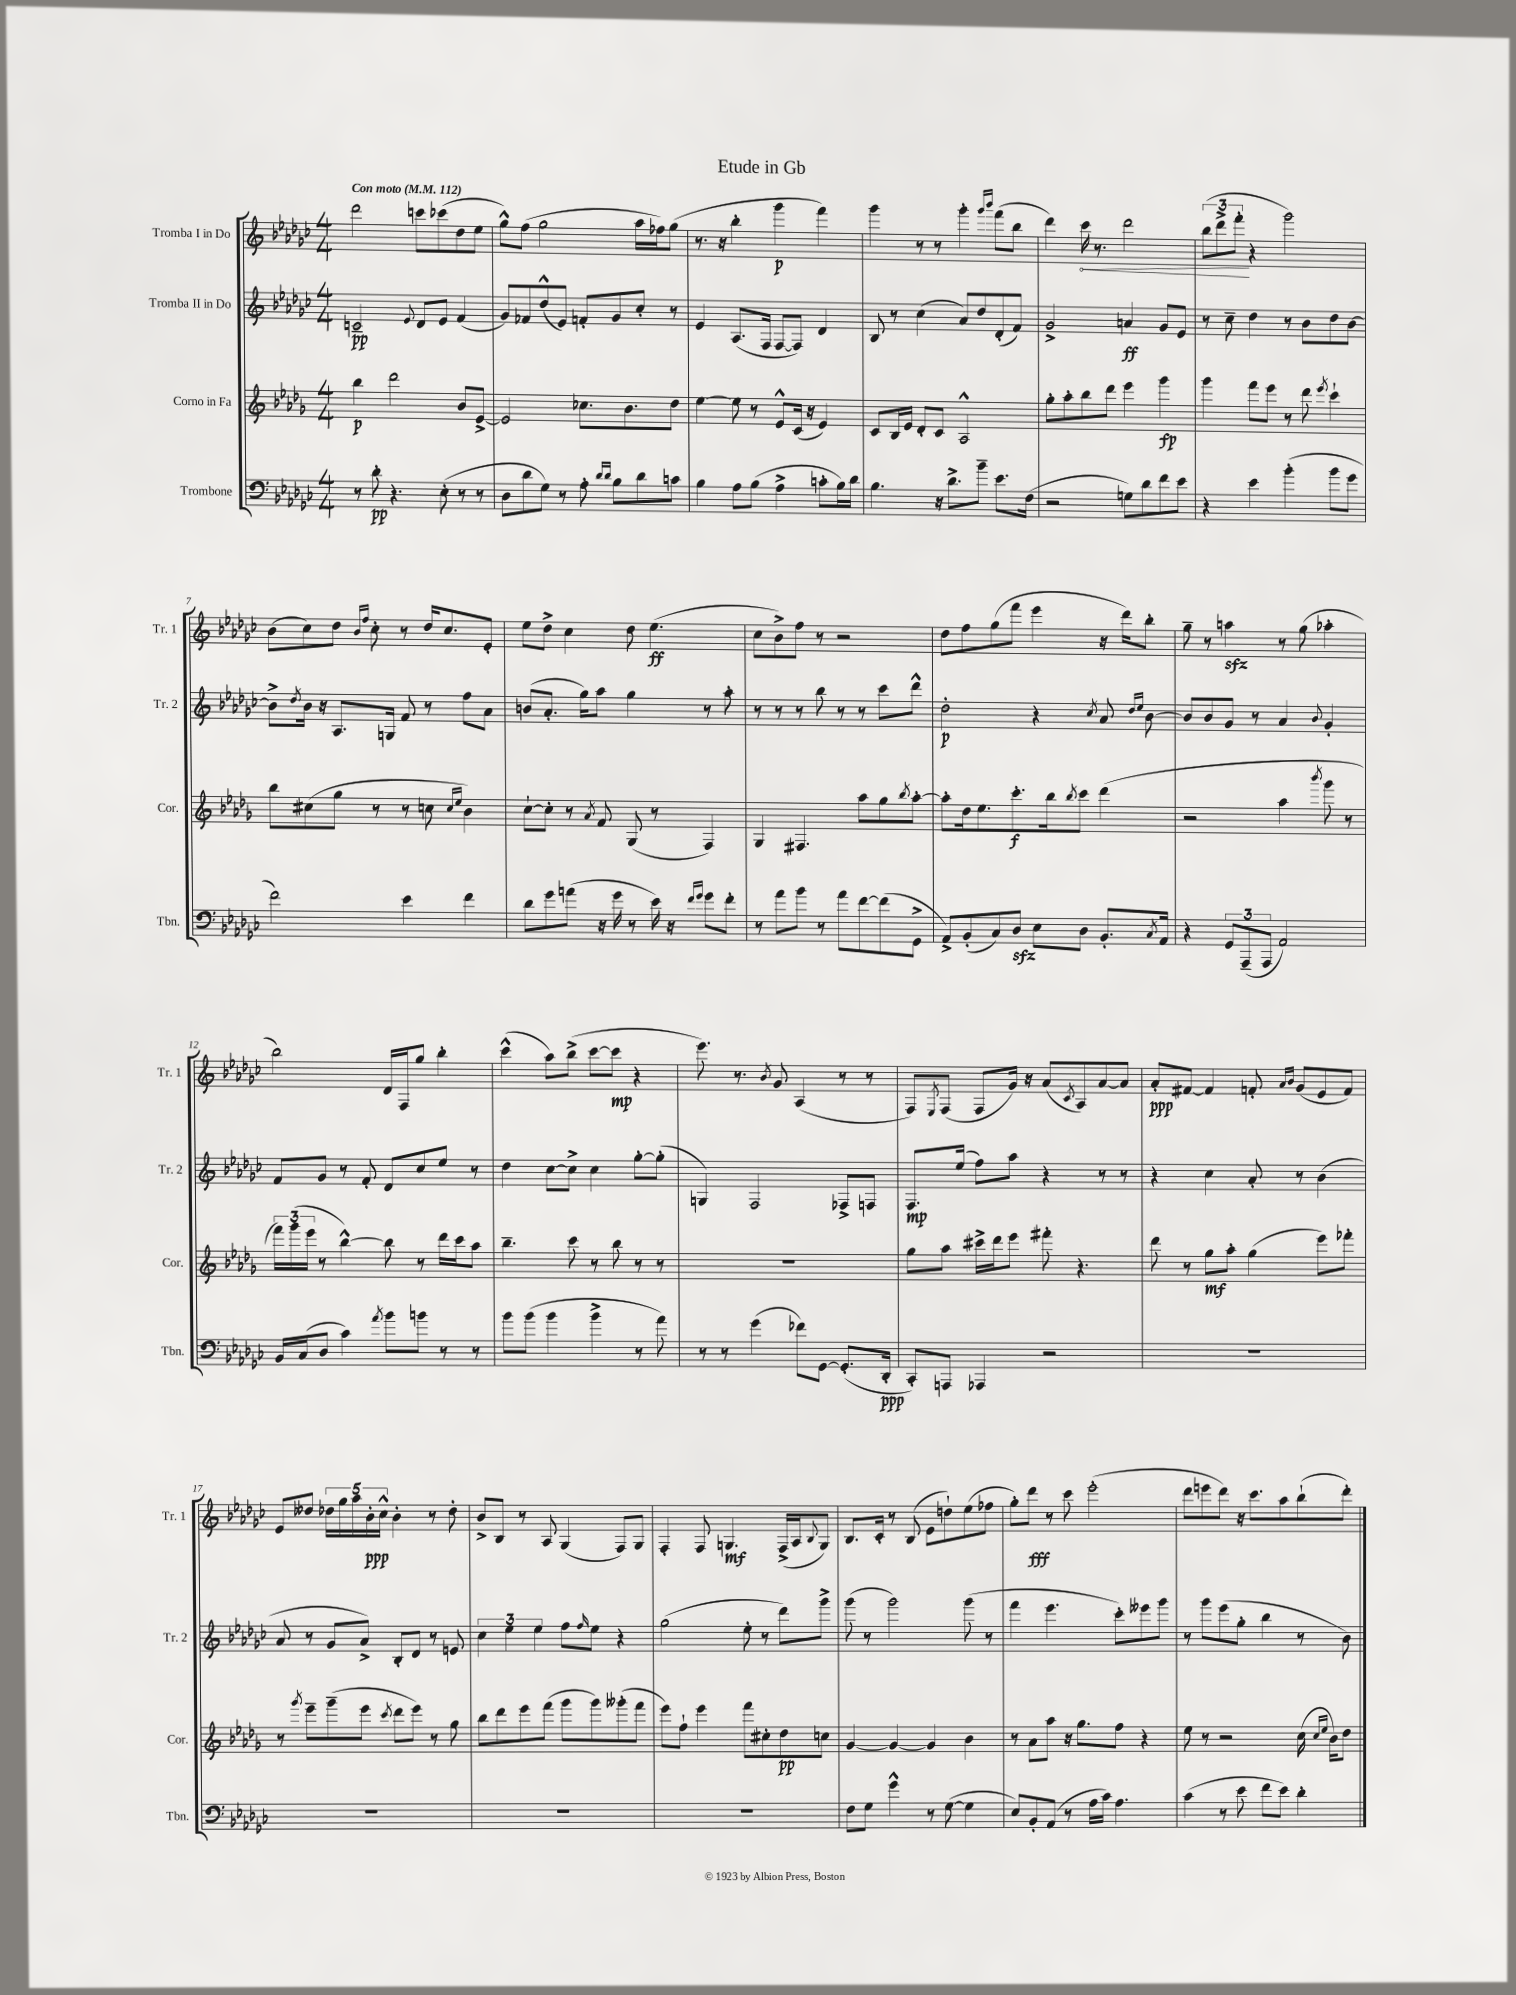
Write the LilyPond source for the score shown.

\header { title = "Etude in Gb" }
<<
\new StaffGroup <<
\new Staff = "s0" \with { instrumentName = "Tromba I in Do" shortInstrumentName = "Tr. 1" } {
    \clef treble \key ges \major \numericTimeSignature \time 4/4 \tempo "Con moto" 4 = 112
    des'''2 c'''8 ces'''8( des''8 ees''8 |
    ges''8-^) f''8( ges''2 aes''16 fes''16) ges''8( |
    r8. r16 bes''4-. ges'''4\p f'''4) |
    ges'''4 r8 r8 ges'''4-. \grace { ges'''16 bes'''16 } f'''8( bes''8 |
    des'''4) \once \override Hairpin.circled-tip = ##t ces'''16\< r8. des'''2 |
    \tuplet 3/2 { bes''8( des'''8-> f'''8-.\! } r4 ges'''2) |
    bes'8( ces''8) des''8 \grace { bes'16 f''16 } ces''8-. r8 des''16 ces''8. ees'8-. |
    ees''8 des''8-> ces''4 des''8 ees''4.\ff( |
    ces''8 bes'8->) f''8 r8 r2 |
    des''8 f''8 ges''8( f'''8 ees'''4 r16 des'''16) bes''8-. |
    ges''8-- r8 a''4\sfz r8 ges''8( aes''4-. |
    bes''2) des'16 f16 ges''8 bes''4-. |
    ces'''4-^( aes''8) bes''8->( ces'''8~ ces'''8\mp r4 |
    ees'''8.) r8. \acciaccatura { bes'8 } ges'8 aes4( r8 r8 |
    f8) \acciaccatura { ees8 } f8( f8 ges'16) r16 aes'8( \acciaccatura { ces'8 } aes8) aes'8~ aes'8 |
    aes'8-.\ppp fis'8~ fis'4 f'8-. \grace { aes'16 bes'16 } ges'8( ees'8 f'8) |
    ees'8 deses''8 \tuplet 5/4 { des''16 ges''16 aes''16 bes'16-.\ppp ces''16-^ } bes'4-. r8 des''8-. |
    bes'8-> bes8 r8 aes8 ges4( f8) ges8 |
    f4-. f8 g4.\mf f16->( aes16 \appoggiatura { bes8 } g8) |
    bes8. ces'16-. r8 bes8( ees'8 d''8-!) ees''8( fes''8 |
    ges''8-.) des'''8\fff r8 ces'''8 ees'''2-.( |
    des'''8 e'''8 des'''8) r16 ces'''8. aes''8 bes''8-!( des'''8-.) \bar "|." |
}
\new Staff = "s1" \with { instrumentName = "Tromba II in Do" shortInstrumentName = "Tr. 2" } {
    \clef treble \key ges \major \numericTimeSignature \time 4/4
    c'2--\pp \appoggiatura { ees'8 } des'8 ees'8 f'4( |
    ges'8) fes'8 des''8-^( ees'8) f'8-. ges'8 ces''8-. r8 |
    ees'4 aes8.( f16 f8~ f8) des'4 |
    bes8 r8 ces''4( aes'8) des''8 des'8-.( f'8) |
    ges'2-> a'4\ff ges'8 ees'8 |
    r8 ces''8-- des''4 r8 bes'8 des''8 bes'8~ |
    bes'8-> \acciaccatura { des''8 } bes'16 r16 aes8. g16 f'8 r8 f''8 aes'8 |
    b'8( aes'8.-. ges''16) aes''8 ges''4 r8 aes''8-. |
    r8 r8 r8 bes''8 r8 r8 ces'''8 des'''8-^ |
    des''2-.\p r4 \acciaccatura { ces''8 } aes'8 \grace { des''16 ees''16 } bes'8~ |
    bes'8 bes'8 ges'8 r8 aes'4 \appoggiatura { bes'8 } ges'4-. |
    f'8 ges'8 r8 f'8-. des'8 ces''8 ees''8 r8 |
    des''4 ces''8~ ces''8-> ces''4 ges''8~-. ges''8-.( |
    g4) f2 fes8-> f8 |
    f8.\mp ees''16( f''8) aes''8 r4 r8 r8 |
    r4 ces''4 aes'8-. r8 bes'4( |
    aes'8 r8 ges'8 aes'8->) bes8-. des'8 r8 e'8 |
    \tuplet 3/2 { ces''4 ees''4 ees''4 } f''8 \grace { f''16 } ees''8 r4 |
    ges''2( ees''8-. r8 des'''8) ges'''8-> |
    ges'''8( r8 ges'''2) ges'''8( r8 |
    f'''4 ees'''4. ces'''8-.) eeses'''8 ges'''8 |
    r8 ges'''8 ees'''8( ges''8-. bes''4 r8 bes'8) \bar "|." |
}
\new Staff = "s2" \with { instrumentName = "Corno in Fa" shortInstrumentName = "Cor." } {
    \clef treble \key des \major \numericTimeSignature \time 4/4
    bes''4\p des'''2 bes'8 ees'8~-> |
    ees'2 ces''8. bes'8. des''8 |
    ees''4~ ees''8 r8 ees'8-^ c'16( r16 ees'4) |
    c'8 bes16 ees'16 des'8-. c'8 aes2-^ |
    ges''8-. aes''8-. bes''8 des'''8 ees'''4 ges'''4\fp |
    ges'''4 f'''8 ees'''8 r8 des'''8 \acciaccatura { ees'''8 } c'''4-! |
    bes''8 cis''8( ges''8 r8 r8 c''8 \grace { c''16 ees''16 } bes'4) |
    c''8~-! c''8-. r8 \acciaccatura { aes'8 } f'8 ges8( r8 f4) |
    ges4 fis4. aes''8 ges''8 \acciaccatura { bes''8 } aes''8~-. |
    aes''8-. des''16 ees''8. c'''8.-.\f bes''16 \acciaccatura { bes''8 } c'''8 des'''4( |
    r2 aes''4 \acciaccatura { bes'''8 } ges'''8 r8 |
    \tuplet 3/2 { f'''16) ges'''16( ees'''16 } r8 bes''4~-^) bes''8 r8 des'''16 c'''16 aes''8 |
    bes''4.-- c'''8 r8 bes''8 r8 r8 |
    R1 |
    ges''8 aes''8 cis'''16-> des'''16 ees'''8 fis'''8-. r4. |
    des'''8 r8 ges''8\mf aes''8-. ges''4( ees'''8) fes'''8-. |
    r8 \acciaccatura { ges'''8 } ees'''8-- ges'''8--( ees'''8 \acciaccatura { c'''8 } des'''8 ees'''8) r8 ges''8 |
    bes''8 des'''8 ees'''8 f'''8( ges'''8 ges'''8) geses'''8-.( f'''8 |
    ees'''8) f''8-! ees'''4 f'''8 cis''8-. des''8\pp c''8 |
    ges'4~ ges'4~ ges'4 bes'4 |
    r8 aes'8 aes''8 r16 ges''8. f''8 r4 |
    ees''8 r8 r2 c''16( \grace { c''16 ees''16 } bes'16) des''8 \bar "|." |
}
\new Staff = "s3" \with { instrumentName = "Trombone" shortInstrumentName = "Tbn." } {
    \clef bass \key ges \major \numericTimeSignature \time 4/4
    r8 des'8-.\pp r4. ees8-.( r8 r8 |
    des8 des'8 ges8) r8 aes8-. \grace { des'16 des'16 } bes8 des'8 c'8 |
    bes4 aes8 bes8( aes4-> c'8-. bes16) des'16 |
    bes4. r16 des'8.-> bes'8-- ees'8. f16( |
    r2 g8) des'8 f'8 ees'8 |
    r4 ees'4 bes'4-.( bes'8 ges'8 |
    f'2) ees'4 f'4 |
    des'8 ges'8 a'8( r16 ges'16 r8 ees'16) r16 \grace { f'16 ges'16 } ges'8 f'8-. |
    r8 aes'8 bes'8 r8 aes'8 f'8~ f'8( ges,8-> |
    aes,8->) bes,8-.( ces8) des8\sfz ees8 des8 bes,8.-. \acciaccatura { ces8 } aes,16 |
    r4 \tuplet 3/2 { ges,8 aes,,8--( aes,,8 } aes,2) |
    bes,16 ces16( des8 ces'4) \acciaccatura { aes'8 } bes'8 b'8 r8 r8 |
    bes'8 bes'8( bes'4 bes'4-> r8 aes'8) |
    r8 r8 ges'4( fes'8) ges,8~ ges,8.-.( des,16-.\ppp |
    ces,8-.) a,,8 aes,,4 r2 |
    R1 |
    R1 |
    R1 |
    R1 |
    f8 ges8 ges'4-^ r8 ges8~( ges4 |
    ees8) bes,8-. aes,8( r8 aes16 ces'16) aes4. |
    ces'4( r8 ees'8 f'8 ees'8) des'4-. \bar "|." |
}
>>
>>
